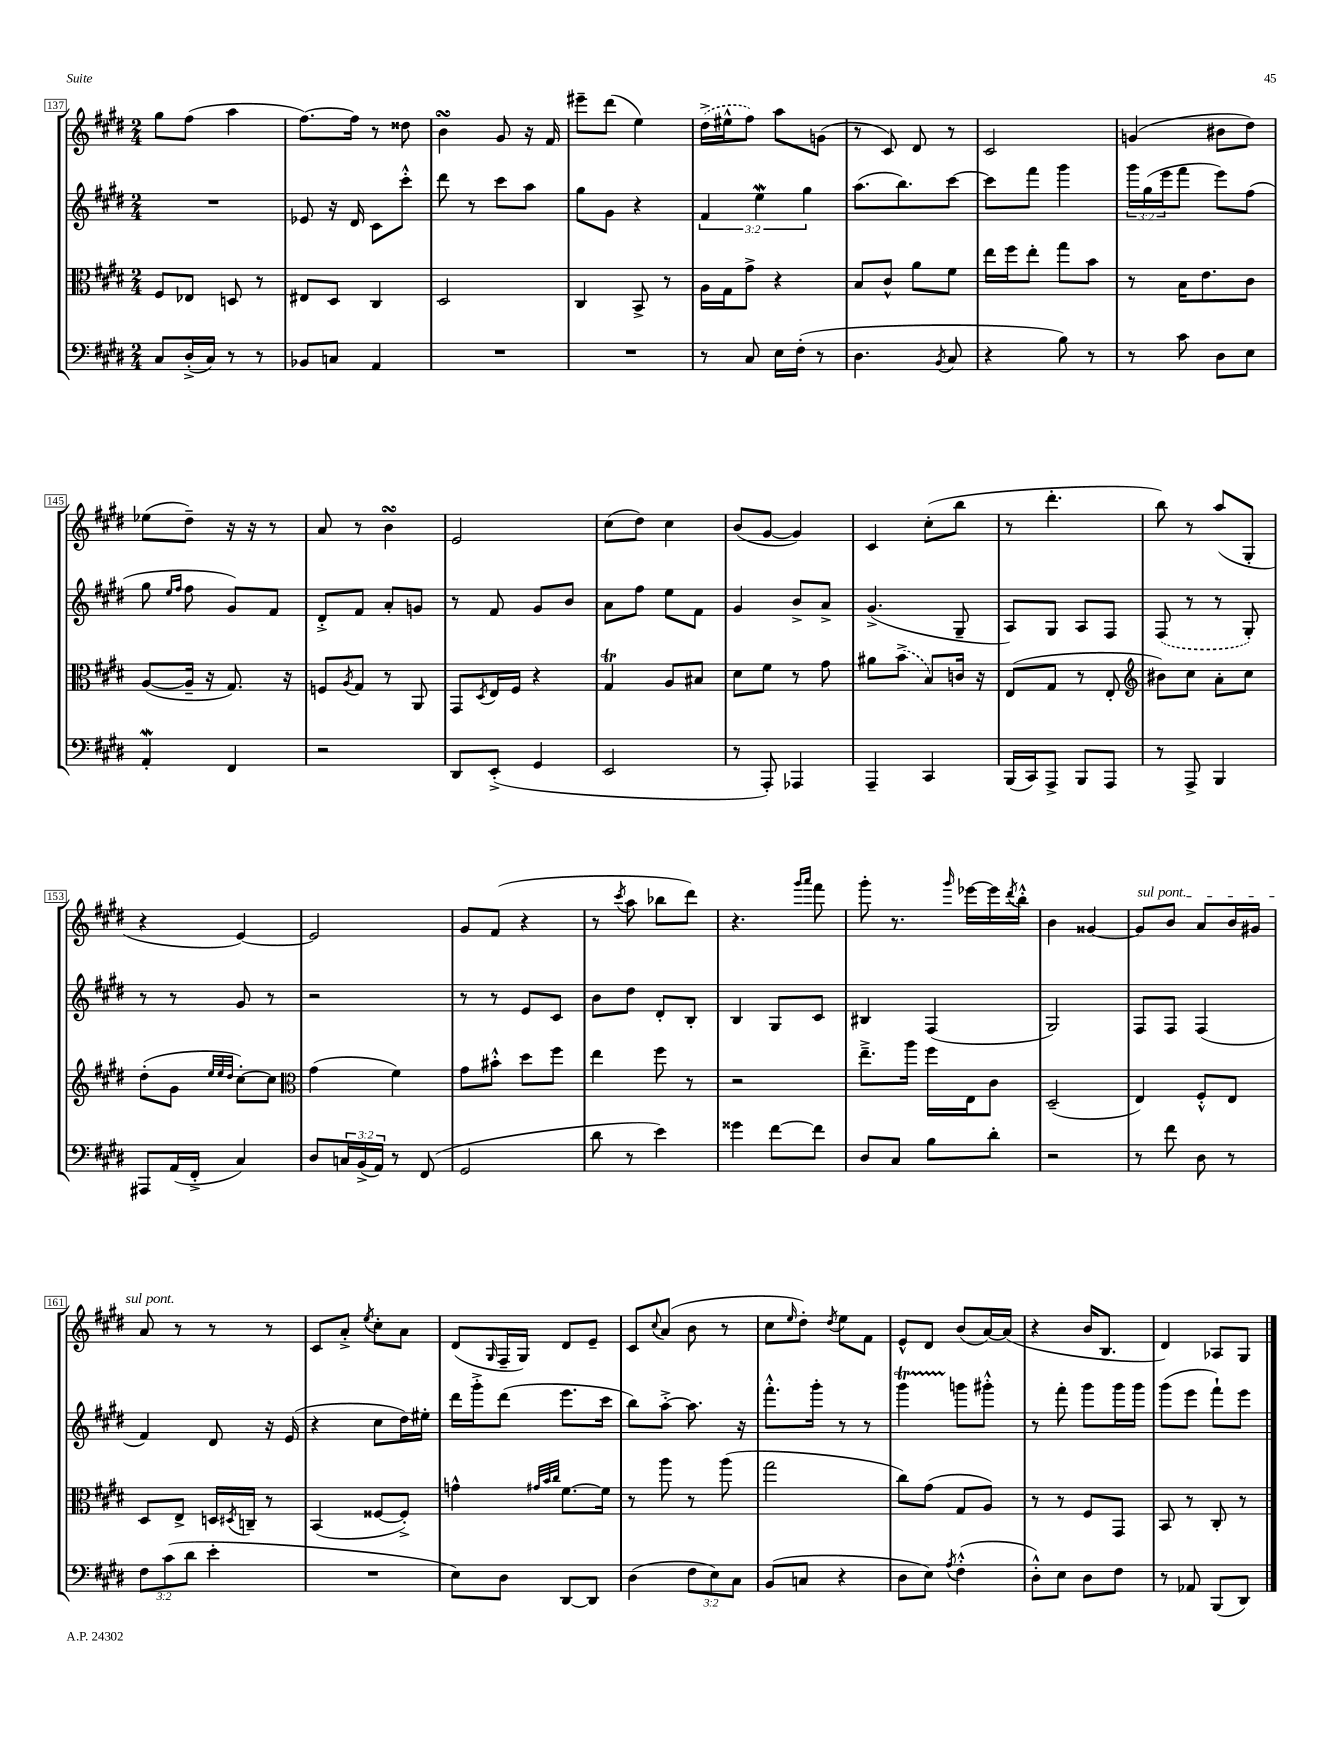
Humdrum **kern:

**kern	**kern	**kern	**kern
*staff4	*staff3	*staff2	*staff1
*clefF4	*clefC3	*clefG2	*clefG2
*k[f#c#g#d#]	*k[f#c#g#d#]	*k[f#c#g#d#]	*k[f#c#g#d#]
*M2/4	*M2/4	*M2/4	*M2/4
8C#/L	8F#/L	2r	8gg#\L
(16D#'^/L	8E-/J	.	(8ff#\J
16C#/JJ)	.	.	.
8r	8D/	.	4aa\
8r	8r	.	.
=	=	=	=
8BB-/L	8E#/L	8e-/	[8.ff#\L)
8C/J	8D#/J	16r	.
.	.	16d#/	16ff#\]Jk
4AA/	4C#/	8c#\L	8r
.	.	8ccc#'^^\J	8dd##\
=	=	=	=
2r	2D#/	8ddd#\	4b\
.	.	8r	.
.	.	8ccc#\L	8g#/
.	.	8aa\J	16r
.	.	.	16f#/
=	=	=	=
2r	4C#/	8gg#\L	8eee#~\L
.	.	8g#\J	(8ddd#\J
.	8BB^/	4r	4ee\)
.	8r	.	.
=	=	=	=
8r	16A\LL	6f#/	(16dd#^\LL
.	16G#\J	.	16ee#^^\J
8C#/	8g#^\J	.	8ff#\J)
.	.	6ee\	.
16E\LL	4r	.	8aa\L
(16F#'\JJ	.	.	.
.	.	6gg#\	.
8r	.	.	(8g\J
=	=	=	=
4.D#\	8B/L	(8.aa\L	8r
.	8c#^^/J	.	8c#/)
.	.	8.bb\)	.
.	8a\L	.	8d#/
8qBB/	.	.	.
8C#/	8f#\J	[8ccc#\J	8r
=	=	=	=
4r	16ee\LL	8ccc#\]L	2c#/
.	16ff#\J	.	.
.	8ee'\J	8fff#\J	.
8B\)	8gg#\L	4ggg#\	.
8r	8b\J	.	.
=	=	=	=
8r	8r	24ggg#\LL	(4g/
.	.	(24gg#\	.
.	.	24eee\J	.
8c#\	16B\LK	8fff#\J	.
.	8.e\	.	.
8D#\L	.	8eee\L)	8b#\L
8E\J	8c#\J	(8ff#\J	8dd#\J)
=	=	=	=
4AA'/	([8A/L	8gg#\	(8ee-\L
.	.	16qqee/LL	.
.	.	16qqff#/JJ	.
.	16A~/]Jk	8ff#\	8dd#~\J)
.	16r	.	.
4FF#/	8.G#/)	8g#/L)	16r
.	.	.	16r
.	.	8f#/J	8r
.	16r	.	.
=	=	=	=
2r	8F/L	8d#'^/L	8a/
.	8qA/	.	.
.	8G#/J	8f#/J	8r
.	8r	8a'/L	4b\
.	8AA/	8g/J	.
=	=	=	=
8DD#/L	8GG#/L	8r	2e/
.	8qD#/	.	.
(8EE'^/J	16E/L	8f#/	.
.	16F#/JJ	.	.
4GG#/	4r	8g#/L	.
.	.	8b/J	.
=	=	=	=
2EE/	4G#/	8a\L	(8cc#\L
.	.	8ff#\J	8dd#\J)
.	8A/L	8ee\L	4cc#\
.	8B#/J	8f#\J	.
=	=	=	=
8r	8d#\L	4g#/	(8b/L
8AAA'/)	8f#\J	.	[8g#/J
4AAA-/	8r	8b^/L	4g#/])
.	8g#\	8a^/J	.
=	=	=	=
4AAA~/	8a#\L	(4.g#^/	4c#/
.	(8b^\J	.	.
4CC#/	8B/L)	.	(8cc#'\L
.	16c/Jk	8G#~/	8bb\J
.	16r	.	.
=	=	=	=
(16BBB/LL	(8E/L	8A/L)	8r
16CC#/J)	.	.	.
8AAA^/J	8G#/J	8G#/J	4.ddd#'\
8BBB/L	8r	8A/L	.
8AAA/J	8E'/	8F#/J	.
=	=	=	=
*	*clefG2	*	*
8r	8b#\L)	(8F#/	8bb\)
8AAA^/	8cc#\J	8r	8r
4BBB/	8a'\L	8r	(8aa/L
.	8cc#\J	8G#'/)	8G#'/J
=	=	=	=
8AAA#/L	(8dd#'\L	8r	4r
(16AA/L	8g#\J	8r	.
16FF#'^/JJ	.	.	.
.	32qqee/LLL	.	.
.	32qqee/	.	.
.	32qqdd#/JJJ	.	.
4C#/)	[8cc#'\L)	8g#/	[4e/)
.	8cc#\]J	8r	.
=	=	=	=
*	*clefC3	*	*
8D#/L	(4g#\	2r	2e/]
24C/L	.	.	.
(24BB^/	.	.	.
24AA/JJ)	.	.	.
8r	4f#\)	.	.
(8FF#/	.	.	.
=	=	=	=
2GG#/	8g#\L	8r	8g#/L
.	8b#'^^\J	8r	(8f#/J
.	8dd#\L	8e/L	4r
.	8ff#\J	8c#/J	.
=	=	=	=
8d#\	4ee\	8b\L	8r
.	.	.	8qccc#/
8r	.	8dd#\J	8aa\
4e\)	8ff#\	8d#'/L	8bb-\L
.	8r	8B'/J	8ddd#\J)
=	=	=	=
4g##\	2r	4B/	4.r
[8f#\L	.	8G#/L	.
.	.	.	16qqggg#/LL
.	.	.	16qqaaa/JJ
8f#\]J	.	8c#/J	8fff#\
=	=	=	=
8D#/L	8.ee~^\L	4B#/	8ggg#'\
8C#/J	.	.	8.r
.	16aa\Jk	.	.
8B\L	16ff#\LL	(4F#/	.
.	.	.	16qqggg#/
.	16E\J	.	[16eee-\LL
8d#'\J	8c#\J	.	16eee-\]
.	.	.	8qddd#/
.	.	.	16bb'^^\JJ
=	=	=	=
2r	(2D#~/	2G#/)	4b\
.	.	.	[4g##/
=	=	=	=
8r	4E/)	8F#/L	8g##/]L
8f#\	.	8F#/J	8b/J
8D#\	8F#'^^/L	(4F#/	8a/L
8r	8E/J	.	16b/L
.	.	.	16g#/JJ
=	=	=	=
12F#\L	8D#/L	4f#/)	8a/
(12c#\	.	.	.
.	8E^/J	.	8r
12d#\J	.	.	.
4e'\	16D/LL	8d#/	8r
.	8qD#/	.	.
.	16C~/JJ	.	.
.	8r	16r	8r
.	.	(16e/	.
=	=	=	=
2r	(4BB/	4r	8c#/L
.	.	.	8a'^/J
.	.	.	8qee/
.	[8F##/L	8cc#\L	8cc#'\L
.	8F##'^/]J)	16dd#\L)	8a\J
.	.	16ee#'\JJ	.
=	=	=	=
8E\L)	4g^^\	16ddd#\LL	(8d#/L
.	.	16ggg#'^\J	.
.	.	.	16qqG#/
8D#\J	.	(8ddd#\J	16F#~/L
.	.	.	16G#/JJ)
.	32qqg#/LLL	.	.
.	32qqb/	.	.
.	32qqcc#/JJJ	.	.
[8DD#/L	[8.f#\L	8.eee\L	8d#/L
8DD#/]J	.	.	8e~/J
.	16f#\]Jk	16ccc#\Jk	.
=	=	=	=
(4D#\	8r	8bb\L)	8c#/L
.	.	.	8qqcc#/
.	8aa\	[8aa'^\J	(8a/J
12F#\L	8r	8.aa\]	8b\
12E\)	.	.	.
.	(8aa\	.	8r
12C#\J	.	.	.
.	.	16r	.
=	=	=	=
(8BB/L	2gg#\	8.fff#'^^\L	8cc#\L
.	.	.	16qqee/
8C/J	.	.	8dd#'\J)
.	.	16ggg#'\Jk	.
.	.	.	8qdd#/
4r	.	8r	8ee\L
.	.	8r	8f#\J
=	=	=	=
8D#\L	8cc#\L)	4ggg#\	8e^^/L
8E\J)	(8g#\J	.	8d#/J
8qA/	.	.	.
(4F#'^^\	8G#/L	8ggg\L	(8b/L
.	8A/J)	8ggg#'^^\J	[16a/L)
.	.	.	(16a/]JJ
=	=	=	=
8D#'^^\L)	8r	8r	4r
8E\J	8r	8fff#'\	.
8D#\L	8F#/L	8ggg#\L	16b/LK
.	.	.	8.B/J
8F#\J	8GG#/J	16ggg#\L	.
.	.	16ggg#\JJ	.
=	=	=	=
8r	8BB/	(8ggg#\L	4d#/)
8AA-/	8r	8eee\J	.
(8BBB/L	8C#'/	8fff#`\L)	8A-/L
8DD#/J)	8r	8eee\J	8G#/J
==	==	==	==
*-	*-	*-	*-
